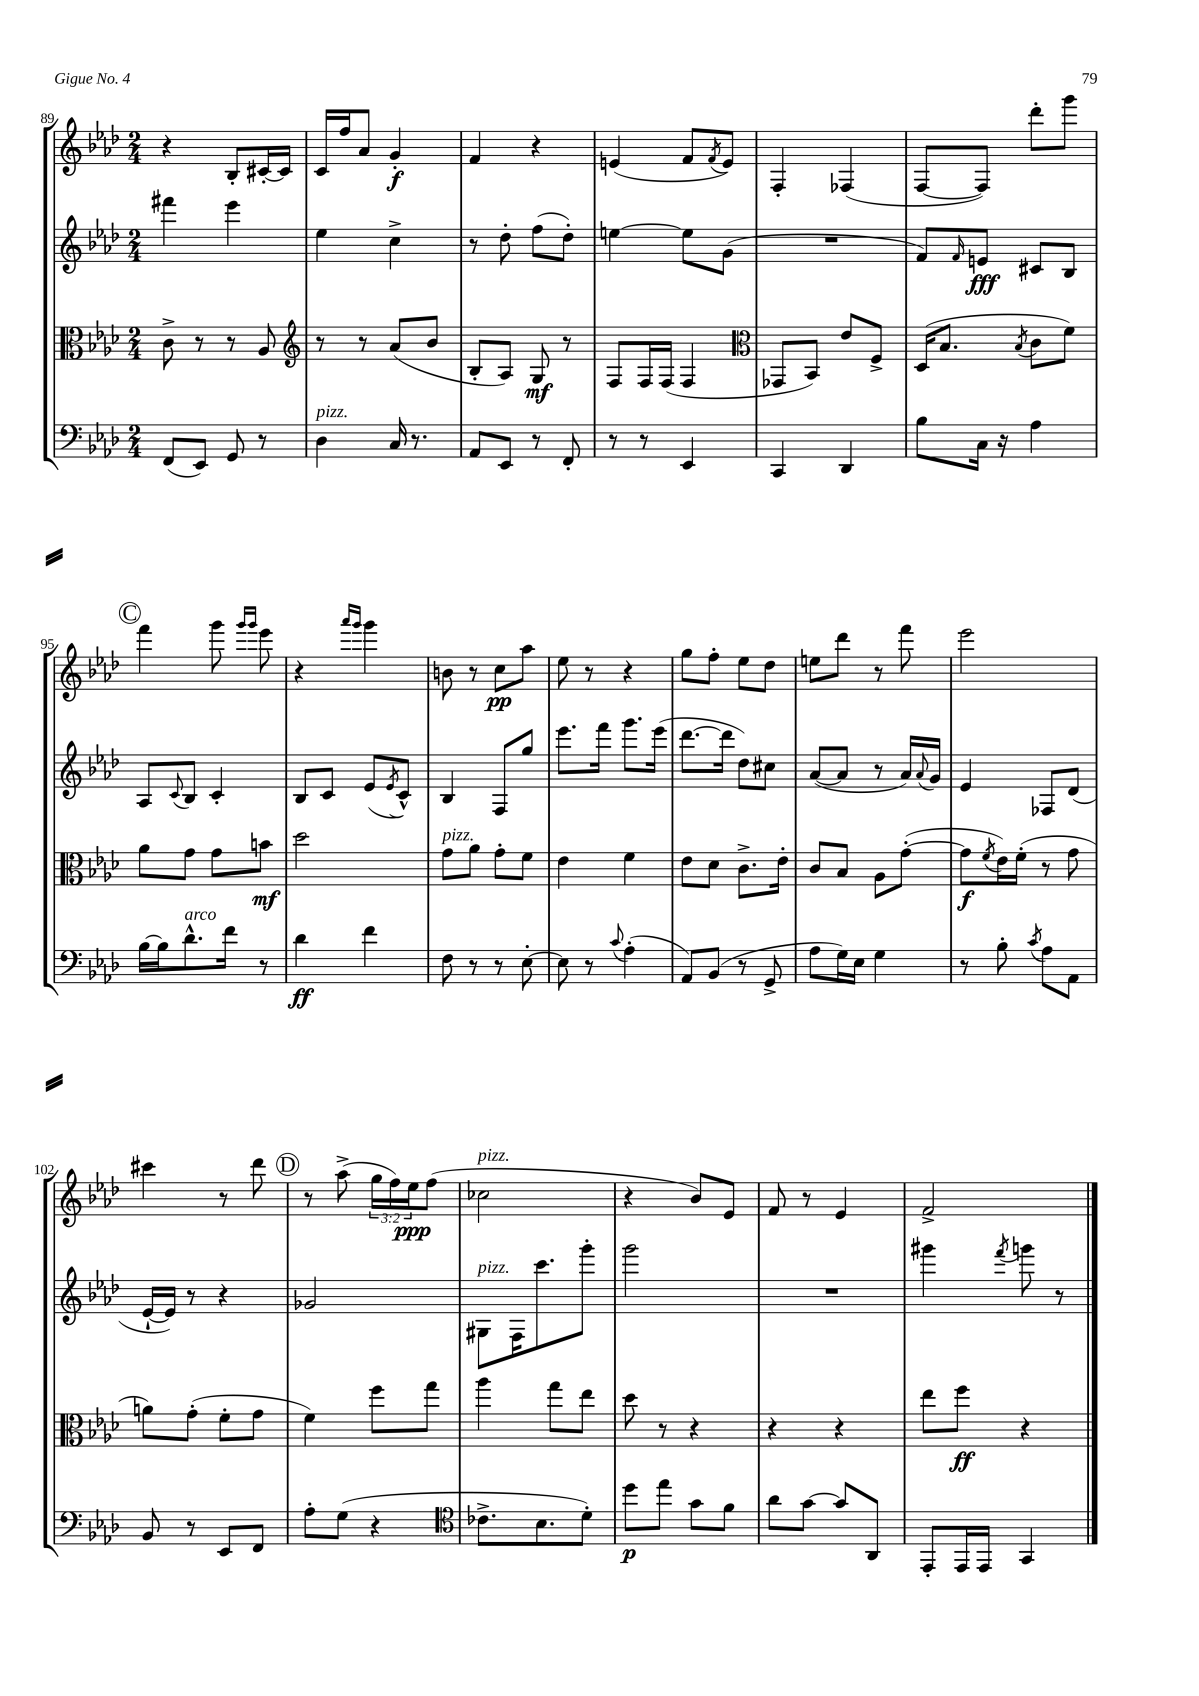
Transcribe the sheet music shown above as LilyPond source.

<<
\new StaffGroup <<
\new Staff = "s0" {
    \clef treble \key aes \major \numericTimeSignature \time 2/4 \override Staff.TupletNumber.text = #tuplet-number::calc-fraction-text
    r4 bes8-. cis'16~-. cis'16 |
    c'16 f''16 aes'8 g'4-.\f |
    f'4 r4 |
    e'4( f'8 \acciaccatura { f'8 } e'8) |
    f4-. fes4( |
    f8~ f8) des'''8-. g'''8 |
    \mark \markup { \circle "C" } f'''4 g'''8 \grace { g'''16 g'''16 } ees'''8 |
    r4 \grace { aes'''16 g'''16 } g'''4 |
    b'8 r8 c''8\pp aes''8 |
    ees''8 r8 r4 |
    g''8 f''8-. ees''8 des''8 |
    e''8 des'''8 r8 f'''8 |
    ees'''2 |
    cis'''4 r8 des'''8 |
    \mark \markup { \circle "D" } r8 aes''8->( \tuplet 3/2 { g''16 f''16) ees''16\ppp } f''8( |
    ces''2^\markup { \italic "pizz." } |
    r4 bes'8) ees'8 |
    f'8 r8 ees'4 |
    f'2-> \bar "|." |
}
\new Staff = "s1" {
    \clef treble \key aes \major \numericTimeSignature \time 2/4
    fis'''4 ees'''4 |
    ees''4 c''4-> |
    r8 des''8-. f''8( des''8-.) |
    e''4~ e''8 g'8( |
    R2 |
    f'8) \grace { f'16 } e'8\fff cis'8 bes8 |
    \mark \markup { \circle "C" } aes8 \appoggiatura { c'8 } bes8 c'4-. |
    bes8 c'8 ees'8( \acciaccatura { ees'8 } c'8-^) |
    bes4 f8 g''8 |
    ees'''8. f'''16 g'''8. ees'''16( |
    des'''8.~ des'''16 des''8) cis''8 |
    aes'8~( aes'8 r8 aes'16) \appoggiatura { aes'8 } g'16 |
    ees'4 fes8 des'8( |
    ees'16~-! ees'16) r8 r4 |
    \mark \markup { \circle "D" } ges'2 |
    gis8^\markup { \italic "pizz." } f16 c'''8. g'''8-. |
    g'''2 |
    R2 |
    gis'''4 \acciaccatura { f'''8 } g'''8 r8 \bar "|." |
}
\new Staff = "s2" {
    \clef alto \key aes \major \numericTimeSignature \time 2/4
    c'8-> r8 r8 aes8 |
    \clef treble r8 r8 aes'8( bes'8 |
    bes8-. aes8) g8\mf r8 |
    f8 f16 f16( f4 |
    \clef alto ges,8 bes,8) ees'8 f8-> |
    des16( bes8. \acciaccatura { bes8 } c'8 f'8) |
    \mark \markup { \circle "C" } aes'8 g'8 g'8 b'8\mf |
    des''2 |
    g'8^\markup { \italic "pizz." } aes'8 g'8-. f'8 |
    ees'4 f'4 |
    ees'8 des'8 c'8.-> ees'16-. |
    c'8 bes8 aes8 g'8~-.( |
    g'8\f \acciaccatura { f'8 } ees'16) f'16-.( r8 g'8 |
    a'8) g'8-.( f'8-. g'8 |
    \mark \markup { \circle "D" } f'4) f''8 g''8 |
    aes''4 g''8 ees''8 |
    des''8 r8 r4 |
    r4 r4 |
    ees''8 f''8\ff r4 \bar "|." |
}
\new Staff = "s3" {
    \clef bass \key aes \major \numericTimeSignature \time 2/4
    f,8( ees,8) g,8 r8 |
    des4^\markup { \italic "pizz." } c16 r8. |
    aes,8 ees,8 r8 f,8-. |
    r8 r8 ees,4 |
    c,4 des,4 |
    bes8 c16 r16 aes4 |
    \mark \markup { \circle "C" } bes16~ bes16 des'8.-^^\markup { \italic "arco" } f'16 r8 |
    des'4\ff f'4 |
    f8 r8 r8 ees8~-. |
    ees8 r8 \appoggiatura { c'8 } aes4-.( |
    aes,8) bes,8( r8 g,8-> |
    aes8 g16) ees16 g4 |
    r8 bes8-. \acciaccatura { c'8 } aes8 aes,8 |
    bes,8 r8 ees,8 f,8 |
    \mark \markup { \circle "D" } aes8-. g8( r4 |
    \clef tenor ces'8.-> bes8. des'8-.) |
    des''8\p ees''8 g'8 f'8 |
    aes'8 g'8~ g'8 aes,8 |
    ees,8-. ees,16 ees,16 g,4 \bar "|." |
}
>>
>>
\layout { \context { \Score currentBarNumber = #89 } }
